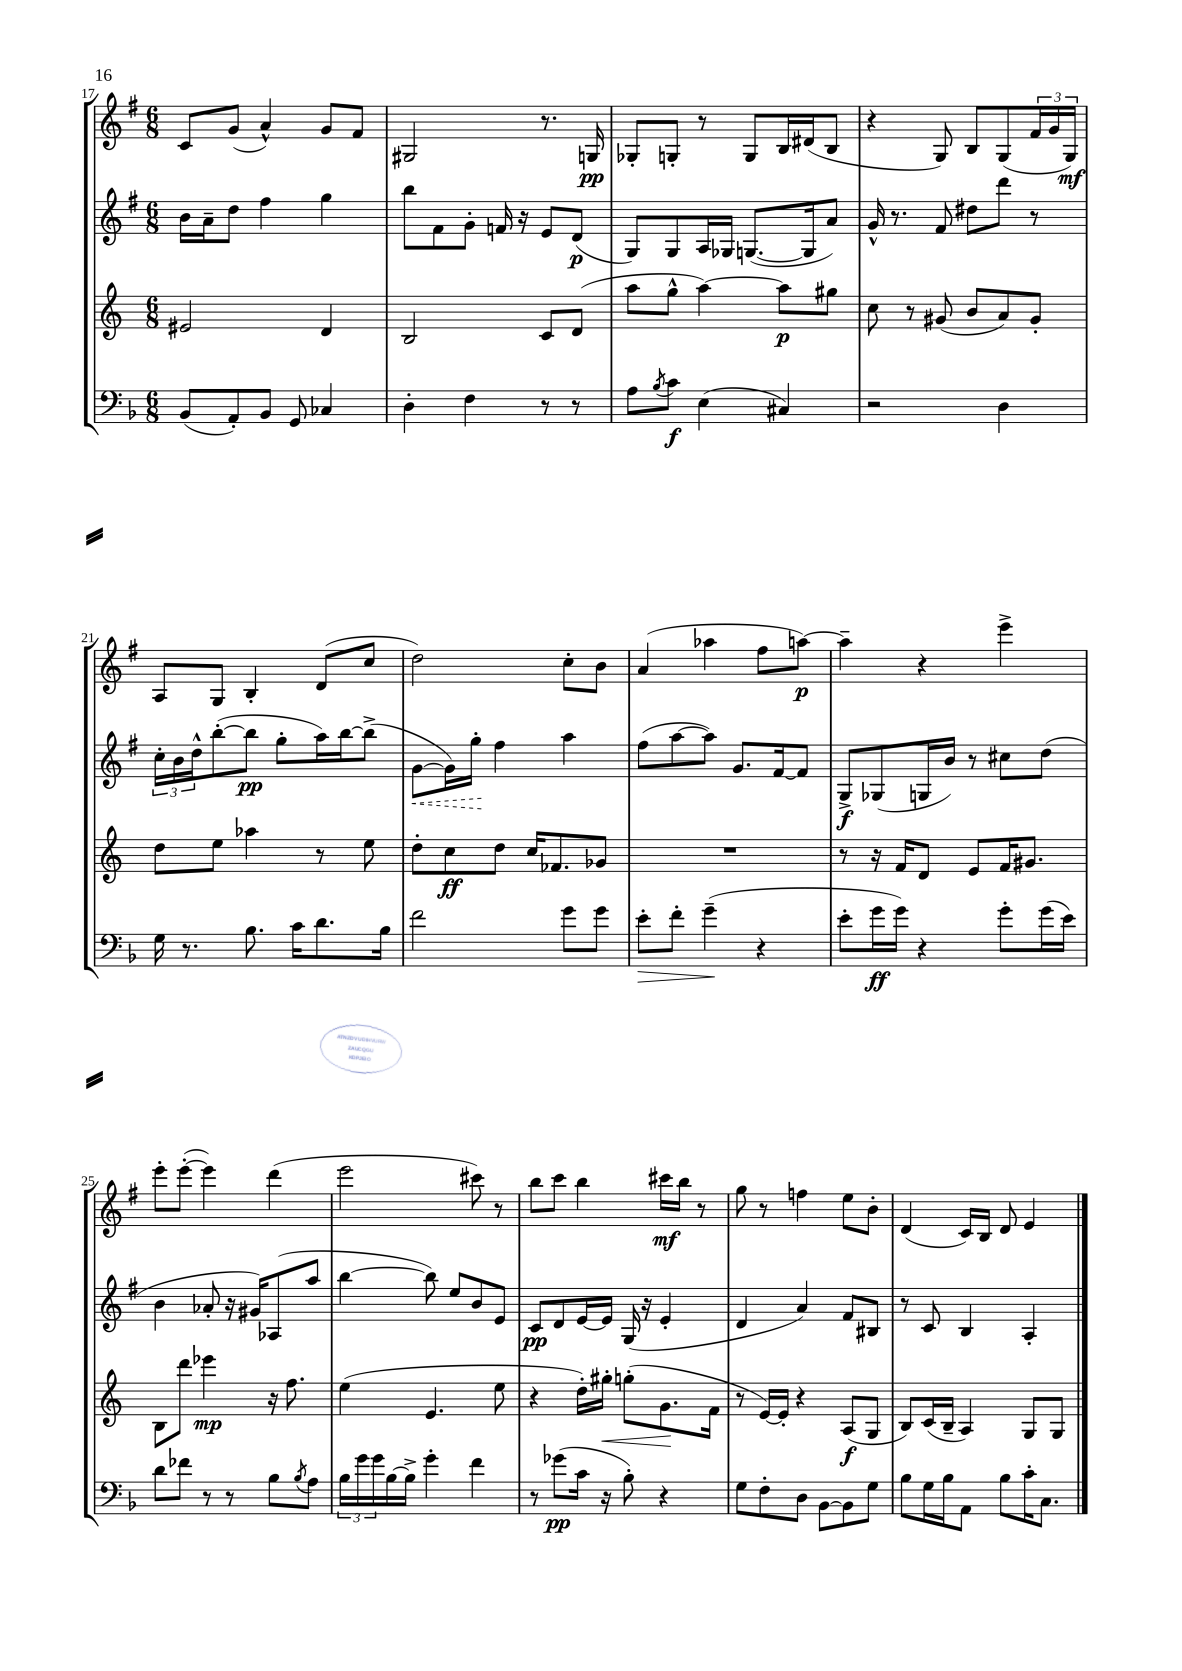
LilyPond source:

<<
\new StaffGroup <<
\new Staff = "s0" {
    \clef treble \key g \major \numericTimeSignature \time 6/8
    c'8 g'8( a'4-^) g'8 fis'8 |
    gis2 r8. g16\pp |
    ges8-. g8-. r8 g8 b16 dis'16( b8 |
    r4 g8) b8 g8( \tuplet 3/2 { fis'16 g'16 g16\mf) } |
    a8 g8 b4-. d'8( c''8 |
    d''2) c''8-. b'8 |
    a'4( aes''4 fis''8 a''8~\p) |
    a''4-- r4 e'''4-> |
    e'''8-. e'''8~-.( e'''4) d'''4( |
    e'''2 cis'''8) r8 |
    b''8 c'''8 b''4 cis'''16\mf b''16 r8 |
    g''8 r8 f''4 e''8 b'8-. |
    d'4( c'16) b16 d'8 e'4 \bar "|." |
}
\new Staff = "s1" {
    \clef treble \key g \major \numericTimeSignature \time 6/8
    b'16 a'16-- d''8 fis''4 g''4 |
    b''8 fis'8 g'8-. f'16 r16 e'8 d'8\p( |
    g8) g8 a16 ges16 g8.~( g16 a'8) |
    g'16-^ r8. fis'8 dis''8 d'''8 r8 |
    \tuplet 3/2 { c''16-. b'16 d''16-^ } b''8~-.( b''8\pp g''8-. a''16) b''16~ b''8->( |
    \once \override Hairpin.style = #'dashed-line g'8~\< g'16) g''16-.\! fis''4 a''4 |
    fis''8( a''8~ a''8) g'8. fis'16~ fis'8 |
    g8->\f ges8( g16 b'16) r8 cis''8 d''8( |
    b'4 aes'8-. r16 gis'16) aes8( a''8 |
    b''4~ b''8) e''8 b'8 e'8 |
    c'8\pp d'8 e'16~ e'16 g16( r16 e'4-. |
    d'4 a'4) fis'8 bis8 |
    r8 c'8 b4 a4-. \bar "|." |
}
\new Staff = "s2" {
    \clef treble \key c \major \numericTimeSignature \time 6/8
    eis'2 d'4 |
    b2 c'8 d'8( |
    a''8 g''8-^ a''4~) a''8\p gis''8 |
    c''8 r8 gis'8( b'8 a'8) gis'8-. |
    d''8 e''8 aes''4 r8 e''8 |
    d''8-. c''8\ff d''8 c''16 fes'8. ges'8 |
    R2. |
    r8 r16 f'16 d'8 e'8 f'16 gis'8. |
    b8 d'''8 ees'''4\mp r16 f''8. |
    e''4( e'4. e''8 |
    r4 d''16-.) gis''16-.\< g''8-.( g'8.\! f'16 |
    r8 e'16~) e'16-. r4 a8\f( g8 |
    b8) c'16( b16-- a4) g8 g8 \bar "|." |
}
\new Staff = "s3" {
    \clef bass \key f \major \numericTimeSignature \time 6/8
    bes,8( a,8-.) bes,8 g,8 ces4 |
    d4-. f4 r8 r8 |
    a8 \acciaccatura { bes8 } c'8\f e4( cis4) |
    r2 d4 |
    g16 r8. bes8. c'16 d'8. bes16 |
    f'2 g'8 g'8 |
    e'8-.\> f'8-. g'4--\!( r4 |
    e'8-. g'16\ff g'16) r4 g'8-. g'16( e'16) |
    d'8 fes'8 r8 r8 bes8 \acciaccatura { bes8 } a8 |
    \tuplet 3/2 { bes16 g'16 g'16 } bes16~ bes16-> g'4-. f'4 |
    r8 ges'8\pp( c'16 r16 bes8-.) r4 |
    g8 f8-. d8 bes,8~ bes,8 g8 |
    bes8 g16 bes16 a,8 bes8 c'16-. c8. \bar "|." |
}
>>
>>
\layout { \context { \Score currentBarNumber = #17 } }
